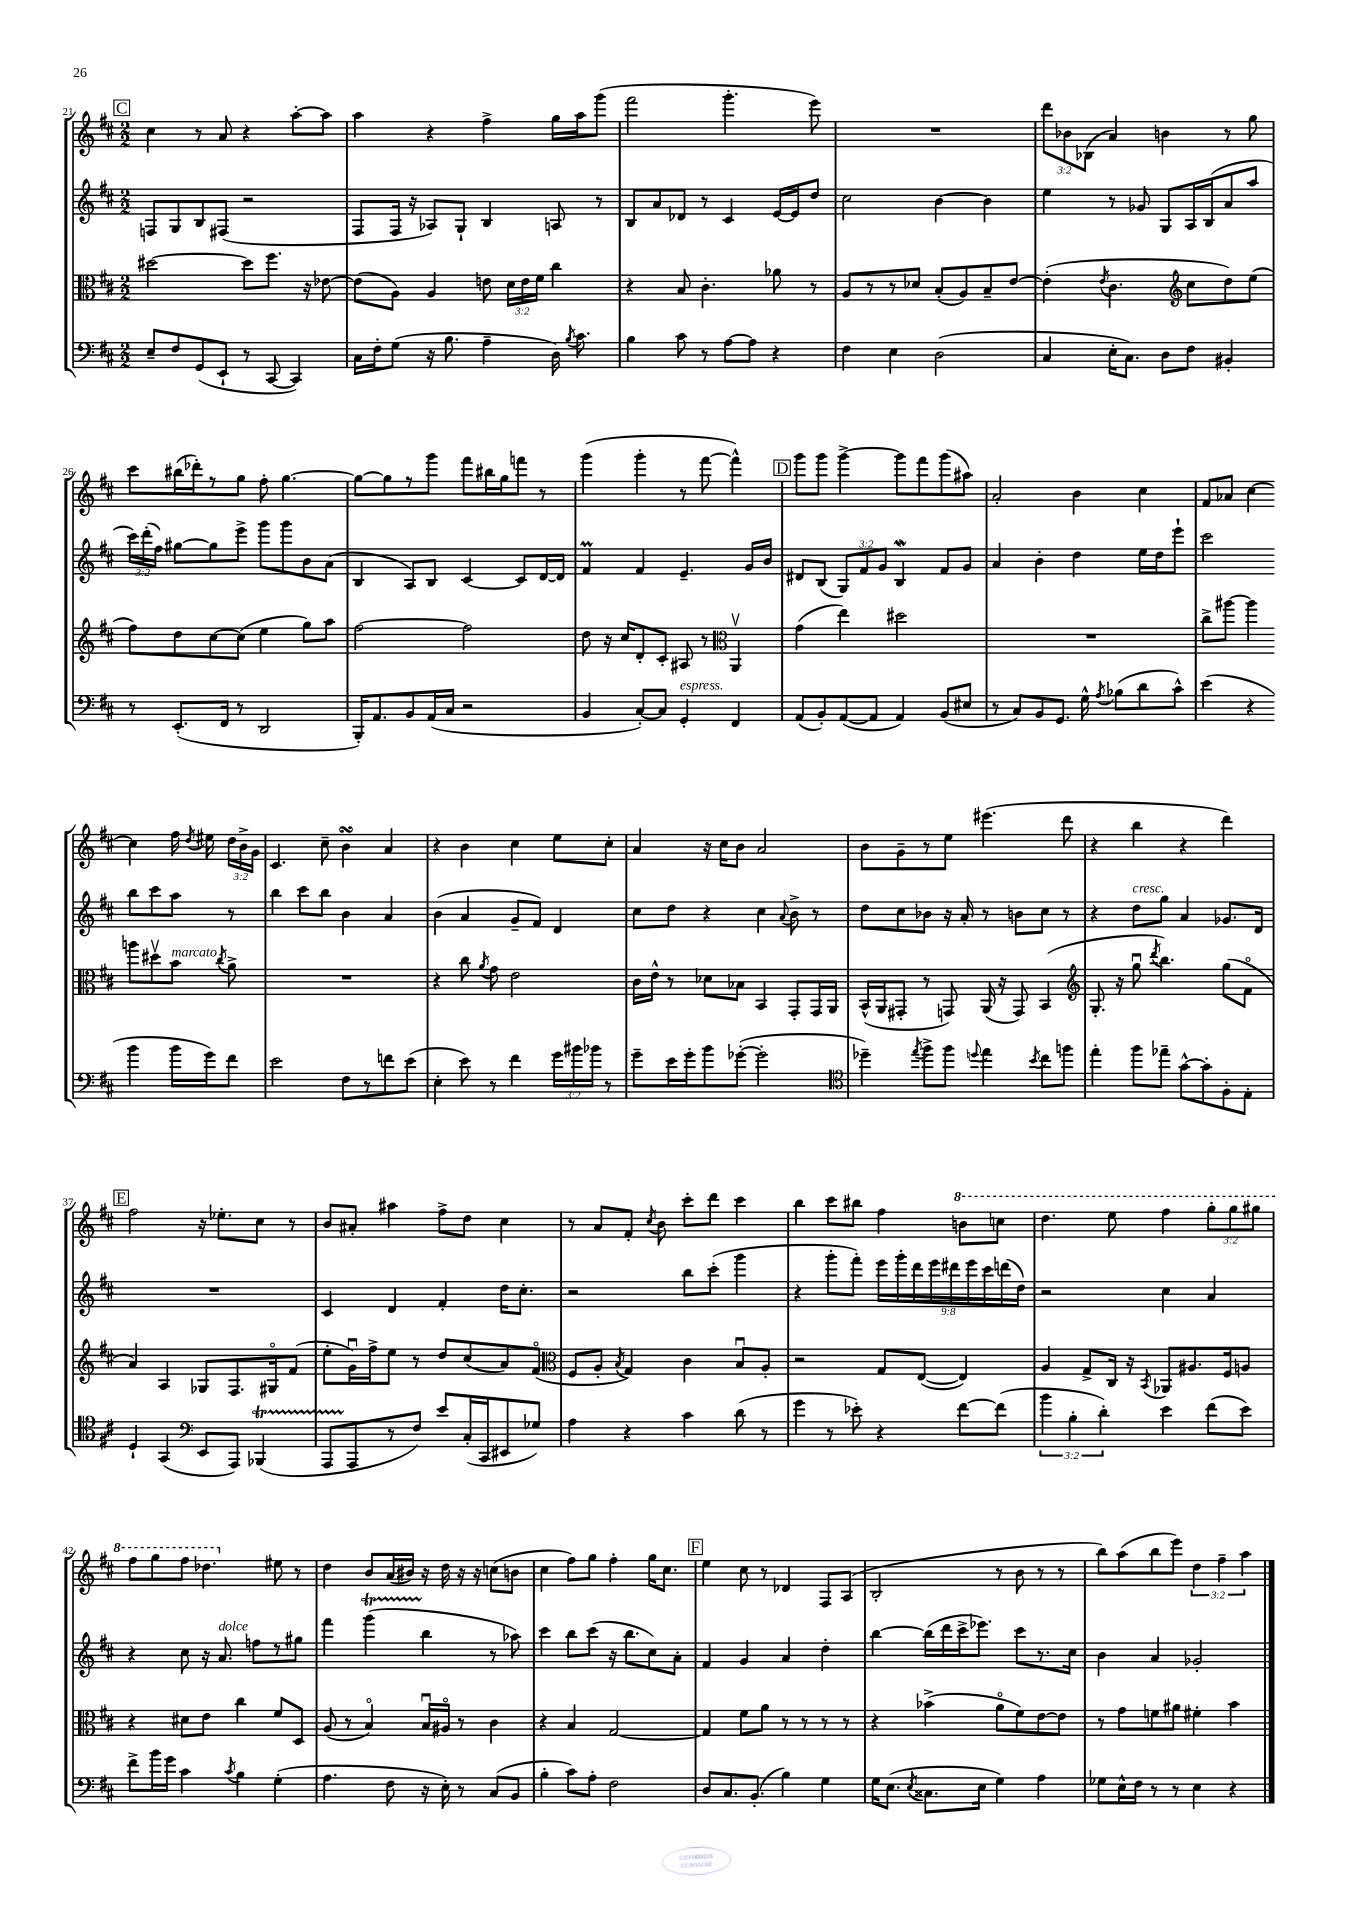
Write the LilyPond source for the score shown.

<<
\new StaffGroup <<
\new Staff = "s0" {
    \clef treble \key d \major \numericTimeSignature \time 2/2 \override Staff.TupletNumber.text = #tuplet-number::calc-fraction-text
    \autoBeamOff \mark \markup { \box "C" } cis''4 r8 a'8 r4 a''8[~-. a''8] |
    a''4 r4 fis''4-> g''16[ a''16 g'''8]( |
    fis'''2 g'''4.-. e'''8) |
    R1 |
    \tuplet 3/2 { d'''8[ bes'8 bes8]( } a'4) b'4 r8 g''8 |
    cis'''8[ bis''16( des'''16-.) r8 g''8] fis''8-. g''4.~ |
    g''8[~ g''8 r8 g'''8] fis'''8[ bis''16 g''16 f'''8] r8 |
    g'''4( g'''4-. r8 fis'''8~ fis'''4-^) |
    \mark \markup { \box "D" } g'''8[ g'''8] g'''4~-> g'''8[ fis'''8 g'''8( ais''8]) |
    a'2-. b'4 cis''4 |
    fis'8[ aes'8] cis''4~ cis''4 fis''16 \acciaccatura { d''8 } eis''16 \tuplet 3/2 { d''16[ b'16-> g'16] } |
    cis'4. cis''8-- b'4\turn a'4 |
    r4 b'4 cis''4 e''8[ cis''8]-. |
    a'4 r16 cis''16[ b'8] a'2 |
    b'8[ g'8-- r8 e''8] eis'''4.( d'''8 |
    r4 b''4 r4 d'''4) |
    \mark \markup { \box "E" } fis''2 r16 ees''8.[-. cis''8] r8 |
    b'8[ ais'8]-. ais''4 fis''8[-> d''8] cis''4 |
    r8 a'8[ fis'8]-. \acciaccatura { cis''8 } b'8 cis'''8[-. d'''8] cis'''4 |
    b''4 cis'''8[ bis''8] fis''4 \ottava #1 b''8[ c'''8] |
    d'''4. e'''8 fis'''4 \tuplet 3/2 { g'''8[-. g'''8 gis'''8] } |
    fis'''8[ g'''8 fis'''8] des'''4. \ottava #0 eis''8 r8 |
    d''4 b'8[ a'16( bis'16]) r16 d''16 r16 r16 c''8[( b'8] |
    cis''4 fis''8[) g''8] fis''4-. g''16[ cis''8.] |
    \mark \markup { \box "F" } e''4 cis''8 r8 des'4 fis8[ a8]( |
    b2-. r8 b'8 r8 r8 |
    b''8[) a''8( b''8 e'''8]) \tuplet 3/2 { d''4 fis''4-- a''4 } \bar "|." |
}
\new Staff = "s1" {
    \clef treble \key d \major \numericTimeSignature \time 2/2 \override Staff.TupletNumber.text = #tuplet-number::calc-fraction-text
    \autoBeamOff \mark \markup { \box "C" } f8[ g8 b8 fis8]( r2 |
    fis8[ fis16] r16 aes8[) g8]-! b4 a8 r8 |
    b8[ a'8 des'8] r8 cis'4 e'16[~ e'16 d''8] |
    cis''2 b'4~ b'4 |
    e''4 r8 ges'8 g8[ a16 b16( a'8 a''8] |
    \tuplet 3/2 { cis'''16[) d'''16-.( fis''16]) } gis''8[~ gis''8 e'''8]-> g'''8[ g'''8 b'8 a'8]( |
    b4 a8[) b8] cis'4~ cis'8[ d'16~ d'16] |
    fis'4\prall fis'4 e'4.-- g'16[ b'16] |
    \mark \markup { \box "D" } dis'8[ b8]( \tuplet 3/2 { g8[) fis'8 g'8] } b4\mordent fis'8[ g'8] |
    a'4 b'4-. d''4 e''16[ d''16 e'''8]-! |
    cis'''2 b''8[ cis'''8 a''8] r8 |
    b''4 cis'''8[ b''8] b'4 a'4 |
    b'4( a'4 g'8[-- fis'8]) d'4 |
    cis''8[ d''8] r4 cis''4 \appoggiatura { a'8 } b'8-> r8 |
    d''8[ cis''8 bes'8] r16 a'16-. r8 b'8[ cis''8] r8 |
    r4 d''8[^\markup { \italic "cresc." } g''8] a'4 ges'8.[ d'16] |
    \mark \markup { \box "E" } R1 |
    cis'4 d'4 fis'4-. d''16[ cis''8.]-. |
    r2 b''8[ cis'''8]-.( g'''4 |
    r4 g'''8[-. fis'''8]-.) \tuplet 9/8 { e'''16[ g'''16-. d'''16 e'''16 dis'''16 e'''16 cis'''16 d'''16( d''16]) } |
    r2 cis''4 a'4 |
    r4 cis''8 r16 a'8.^\markup { \italic "dolce" } f''8[ r8 gis''8] |
    fis'''4 g'''4\startTrillSpan( b''4\stopTrillSpan r8 aes''8) |
    cis'''4 b''8[ cis'''8]( r16 b''8.[ cis''8) a'8]-. |
    \mark \markup { \box "F" } fis'4 g'4 a'4 d''4-. |
    b''4~ b''16[( d'''16 cis'''16-> ees'''8.]) cis'''8[ r8. cis''16] |
    b'4 a'4 ges'2-. \bar "|." |
}
\new Staff = "s2" {
    \clef alto \key d \major \numericTimeSignature \time 2/2 \override Staff.TupletNumber.text = #tuplet-number::calc-fraction-text
    \autoBeamOff \mark \markup { \box "C" } dis''2~ dis''8[ fis''8.] r16 ees'8~ |
    ees'8[( a8]) a4 e'8 \tuplet 3/2 { d'16[ e'16 fis'16] } cis''4 |
    r4 b8 cis'4.-. aes'8 r8 |
    a8[ r8 r8 des'8] b8[-.( a8) b8-- e'8]~ |
    e'4-.( \acciaccatura { e'8 } cis'4. \clef treble cis''8[ d''8) e''8]( |
    fis''8[) d''8 cis''8~ cis''8]( e''4 g''8[) a''8] |
    fis''2~ fis''2 |
    d''8 r16 cis''16[ d'8-. cis'8]-. ais8 r8 \clef alto a,4\upbow |
    \mark \markup { \box "D" } g'4( e''4) dis''2 |
    R1 |
    cis''8[-> ais''8]~ ais''4 a''8[ dis''8\upbow b'8]^\markup { \italic "marcato" } \acciaccatura { cis''8 } a'8-> |
    R1 |
    r4 cis''8 \acciaccatura { a'8 } g'8 e'2 |
    cis'16[ e'16]-^ r8 des'8[ bes8] b,4 g,8[-. g,16 a,16] |
    b,16[-^( a,16 gis,8]-. r8 g,8) a,16( r16 g,8) b,4( |
    \clef treble g8.-. r16 g''8\downbow \acciaccatura { d'''8 } b''4.) g''8[( fis'8]\flageolet |
    \mark \markup { \box "E" } a'4) a4 ges8[ fis8. gis16\flageolet fis'8]( |
    e''8[-. g'16\downbow) fis''16-> e''8] r8 d''8[ cis''8( a'8) fis'8]\flageolet( |
    \clef alto fis8[ a8]-. \acciaccatura { b8 } g4) cis'4 b8[\downbow a8]-. |
    r2 g8[ e8]~( e4) |
    a4 g8[-> cis16] r16 \acciaccatura { b,8 } aes,8[ ais8. fis16 a8] |
    r4 dis'8[ e'8] cis''4 fis'8[ d8] |
    a8( r8 b4\flageolet) b16[\downbow ais16]\flageolet r8 cis'4 |
    r4 b4 g2~ |
    \mark \markup { \box "F" } g4 fis'8[ a'8] r8 r8 r8 r8 |
    r4 bes'4->( a'8[\flageolet fis'8) e'8~ e'8] |
    r8 g'8[ f'8 ais'8] fis'4-. b'4 \bar "|." |
}
\new Staff = "s3" {
    \clef bass \key d \major \numericTimeSignature \time 2/2 \override Staff.TupletNumber.text = #tuplet-number::calc-fraction-text
    \autoBeamOff \mark \markup { \box "C" } e8[-- fis8 g,8( e,8]-! r8 cis,8~ cis,4) |
    cis16[ fis16-. g8]( r16 b8. a4-- d16) \acciaccatura { b8 } cis'8. |
    b4 cis'8 r8 a8[~ a8] r4 |
    fis4 e4 d2( |
    cis4 e16[-. cis8.]) d8[ fis8] bis,4-. |
    r8 e,8.[-.( fis,16] r8 d,2 |
    b,,16[-.) a,8. b,8 a,16( cis16] r2 |
    b,4 cis8[~-.) cis8] g,4-.^\markup { \italic "espress." } fis,4 |
    \mark \markup { \box "D" } a,8[( b,8-.) a,8~( a,8] a,4) b,8[( eis8] |
    r8 cis8[) b,8 g,8.] g16-^ \acciaccatura { a8 } bes8[( d'8 cis'8]-^) |
    e'4( r4 b'4 b'16[ g'16) fis'8] |
    e'2 fis8[ r8 f'8 e'8]( |
    e4-. e'8) r8 fis'4 \tuplet 3/2 { g'16[ bis'16 bes'16] } r8 |
    g'8[-- e'16 g'16-. b'8 ges'8]~-.( ges'2-. |
    \clef tenor des''4--) \acciaccatura { e''8 } fis''8[-> fis''8] \appoggiatura { d''8 } e''4 \acciaccatura { b'8 } cis''8[ f''8] |
    e''4-. fis''8[ ees''8]-- g'8[~-^ g'8-. fis8-. e8]-. |
    \mark \markup { \box "E" } d4-! g,4( \clef bass e,8[ a,,8]) bes,,4\startTrillSpan( |
    a,,8[ a,,8\stopTrillSpan r8 fis8]) e'8[ cis16-.( cis,16 eis,8 ges8]) |
    a4 r4 cis'4 d'8( r8 |
    g'4 r8 ees'8-.) r4 fis'8[~ fis'8]( |
    \tuplet 3/2 { b'4 b4-. d'4-.) } e'4 fis'8[( e'8]) |
    fis'8[-> b'16 g'16] cis'4 \acciaccatura { cis'8 } b4 g4-.( |
    a4. fis8 r16 e16-.) r8 cis8[( b,8] |
    b4-. cis'8[) a8]-. fis2 |
    \mark \markup { \box "F" } d8[ cis8. b,8.]-.( b4) g4 |
    g16[ e8.]( \acciaccatura { e8 } cisis8.[ e16] g4) a4 |
    ges8[ e16-^ fis16] r8 r8 e4 r4 \bar "|." |
}
>>
>>
\layout { \context { \Score currentBarNumber = #21 } }
